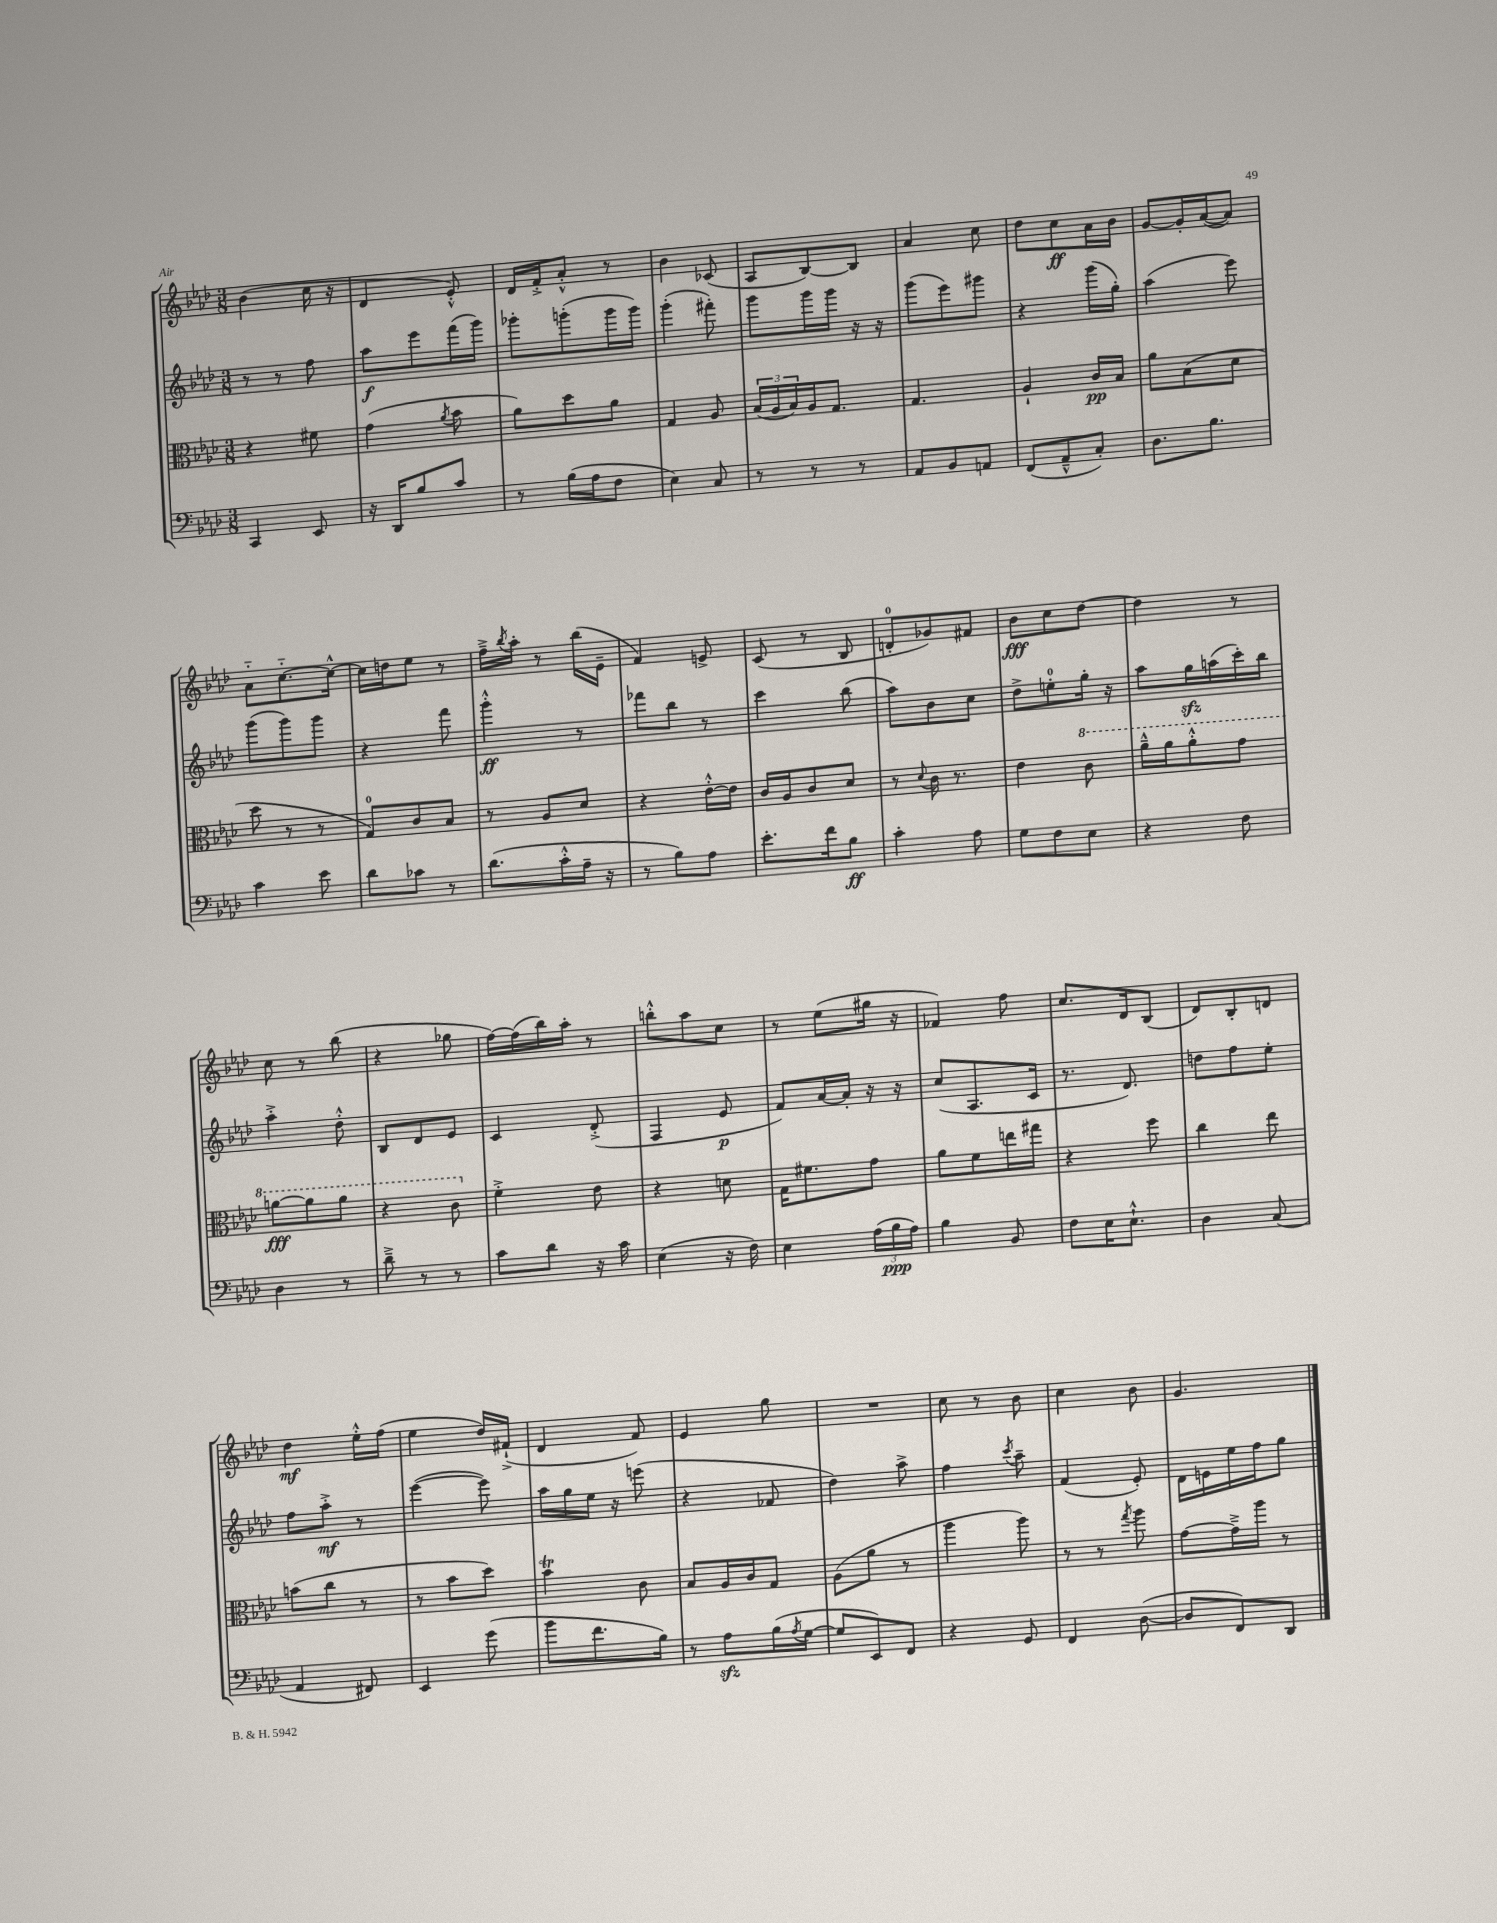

**kern	**kern	**kern	**kern
*staff4	*staff3	*staff2	*staff1
*clefF4	*clefC3	*clefG2	*clefG2
*k[b-e-a-d-]	*k[b-e-a-d-]	*k[b-e-a-d-]	*k[b-e-a-d-]
*M3/8	*M3/8	*M3/8	*M3/8
4CC	4r	8r	(4b-
.	.	8r	.
8EE-	8f#	8ff	16cc
.	.	.	16r
=	=	=	=
16r	(4g	8aa-	4d-
16DD-	.	.	.
8B-	.	8eee-	.
.	8qa-	.	.
8c	8b-	(16fff	8e-'^^)
.	.	16ggg)	.
=	=	=	=
8r	8a-)	8ggg-'	16d-
.	.	.	16f'^
(16B-	8dd-	(8ggg'	8a-'^^
16A-	.	.	.
8F	8a-	16ggg	8r
.	.	16ggg)	.
=	=	=	=
4E-)	4G	(4ggg'	4b-
8C	8A-	8fff#')	(8c-
=	=	=	=
8r	(24B-	8ggg	8A-
.	24A-	.	.
.	24B-)	.	.
8r	16A-	16ggg	[8B-)
.	8.G	16ggg	.
8r	.	16r	8B-]
.	.	16r	.
=	=	=	=
8AA-	4.G	(8ggg	4a-
8BB-	.	8eee-)	.
8AA	.	8ggg#	8cc
=	=	=	=
(8FF	4A-`	4r	8dd-
8AA-~^^	.	.	8cc
8C')	16c	(16ggg	16a-
.	16B-	16gg')	16b-
=	=	=	=
8.D-	8a-	(4aa-	[8g
.	(8B-	.	16g']
8.B-	.	.	([16a-
.	8d-	8eee-)	8a-])
=	=	=	=
4c	8dd-	(8ggg	8a-'~
.	8r	8ggg)	[8.cc'~
8e-	8r	8ggg	.
.	.	.	16cc^^_
=	=	=	=
8d-	8G)	4r	16cc]
.	.	.	16dd
8c-	8c	.	8ee-
8r	8B-	8fff	8r
=	=	=	=
(8.d-	8r	4ggg'^^	16ff~^
.	.	.	8qbb-
.	.	.	16aa-'
.	8A-	.	8r
16c'^^	.	.	.
16A-~	8d-	8r	(16bb-
16r	.	.	16e-~
=	=	=	=
8r	4r	8fff-	4f)
8B-)	.	8bb-	.
8A-	[16e-'^^	8r	8e^
.	16e-]	.	.
=	=	=	=
8.e-'	16c	4ccc	(8c
.	16A-	.	.
.	8c	.	8r
16f	.	.	.
8B-	8d-	(8bb-	8B-
=	=	=	=
4c'	8r	8aa-)	8d'
.	8qqd-	.	.
.	16c	8b-	8g-)
.	8.r	.	.
8A-	.	8cc	8f#
=	=	=	=
8G	4e-	8dd-^	8b-
8F	.	8ee'	8cc
8E-	8cc	16gg'	[8dd-
.	.	16r	.
=	=	=	=
4r	16aa-~^^	8aa-	4dd-]
.	16aa-	.	.
.	8aa-'^^	16gg	.
.	.	(16aa	.
8F	8gg	16ccc')	8r
.	.	16bb-	.
=	=	=	=
4D-	[8aa	4aa-'^	8cc
.	8aa]	.	8r
8r	8aa	8dd-'^^	(8bb-
=	=	=	=
8d-~^	4r	8B-	4r
8r	.	8d-	.
8r	8cc	8e-	8gg-
=	=	=	=
8c	4f'^	4c	[16ff)
.	.	.	(16ff]
8d-	.	.	16bb-)
.	.	.	16aa-'
16r	8e-	(8d-'^	8r
16c	.	.	.
=	=	=	=
(4E-	4r	4F	8bb'^^
.	.	.	8aa-
16r	8d	8e-	8cc
16F)	.	.	.
=	=	=	=
4E-	16G	8f)	8r
.	8.f#	.	.
.	.	[16a-	(8ee-
.	.	16a-']	.
(24A-	8g	16r	16gg#
24B-	.	.	.
.	.	16r	16r
24A-)	.	.	.
=	=	=	=
4B-	8a-	(8cc	4f-)
.	8f	8.A-	.
8BB-	16ee	.	8ff
.	16gg#	16c	.
=	=	=	=
8F	4r	8.r	8.cc
16E-	.	.	.
8.E-`^^	.	8.d-)	16d-
.	8ff	.	(8B-
=	=	=	=
4D-	4cc	8dd	8d-)
.	.	8ff	8B-'
(8C	8ee-	8ee-'	8d
=	=	=	=
4AA-	(8b	8ff	4dd-
.	8cc	8aa-'^	.
8FF#)	8r	8r	16ee-'^^
.	.	.	(16ff
=	=	=	=
4EE-	8r	([4eee-	4ee-
.	8b-	.	.
(8g	8dd-)	8eee-])	16dd-)
.	.	.	(16f#`^
=	=	=	=
8b-	4b-	16aa-	4d-
.	.	16gg	.
8.f	.	16ee-	.
.	.	16r	.
.	8c	(8eee	8f)
16B-)	.	.	.
=	=	=	=
8r	8B-	4r	4e-
8A-	16A-	.	.
.	16c	.	.
(16B-	8G	8f-	8gg
8qA-	.	.	.
[16G	.	.	.
=	=	=	=
8G]	(8A-	4dd-)	4.r
8EE-)	8a-	.	.
8FF	8r	8aa-^	.
=	=	=	=
4r	4aa-	4ff	8cc
.	.	.	8r
.	.	8qccc	.
8GG	8aa-)	8aa-~	8b-
=	=	=	=
4FF	8r	(4f	4cc
.	8r	.	.
.	8qgg	.	.
([8D-	8aa-	8e-')	8b-
=	=	=	=
8D-]	[8g	16d-	4.g
.	.	16e	.
8FF)	16g~^]	16ee-	.
.	16aa-	16ff	.
8DD-	8r	8gg	.
==	==	==	==
*-	*-	*-	*-
